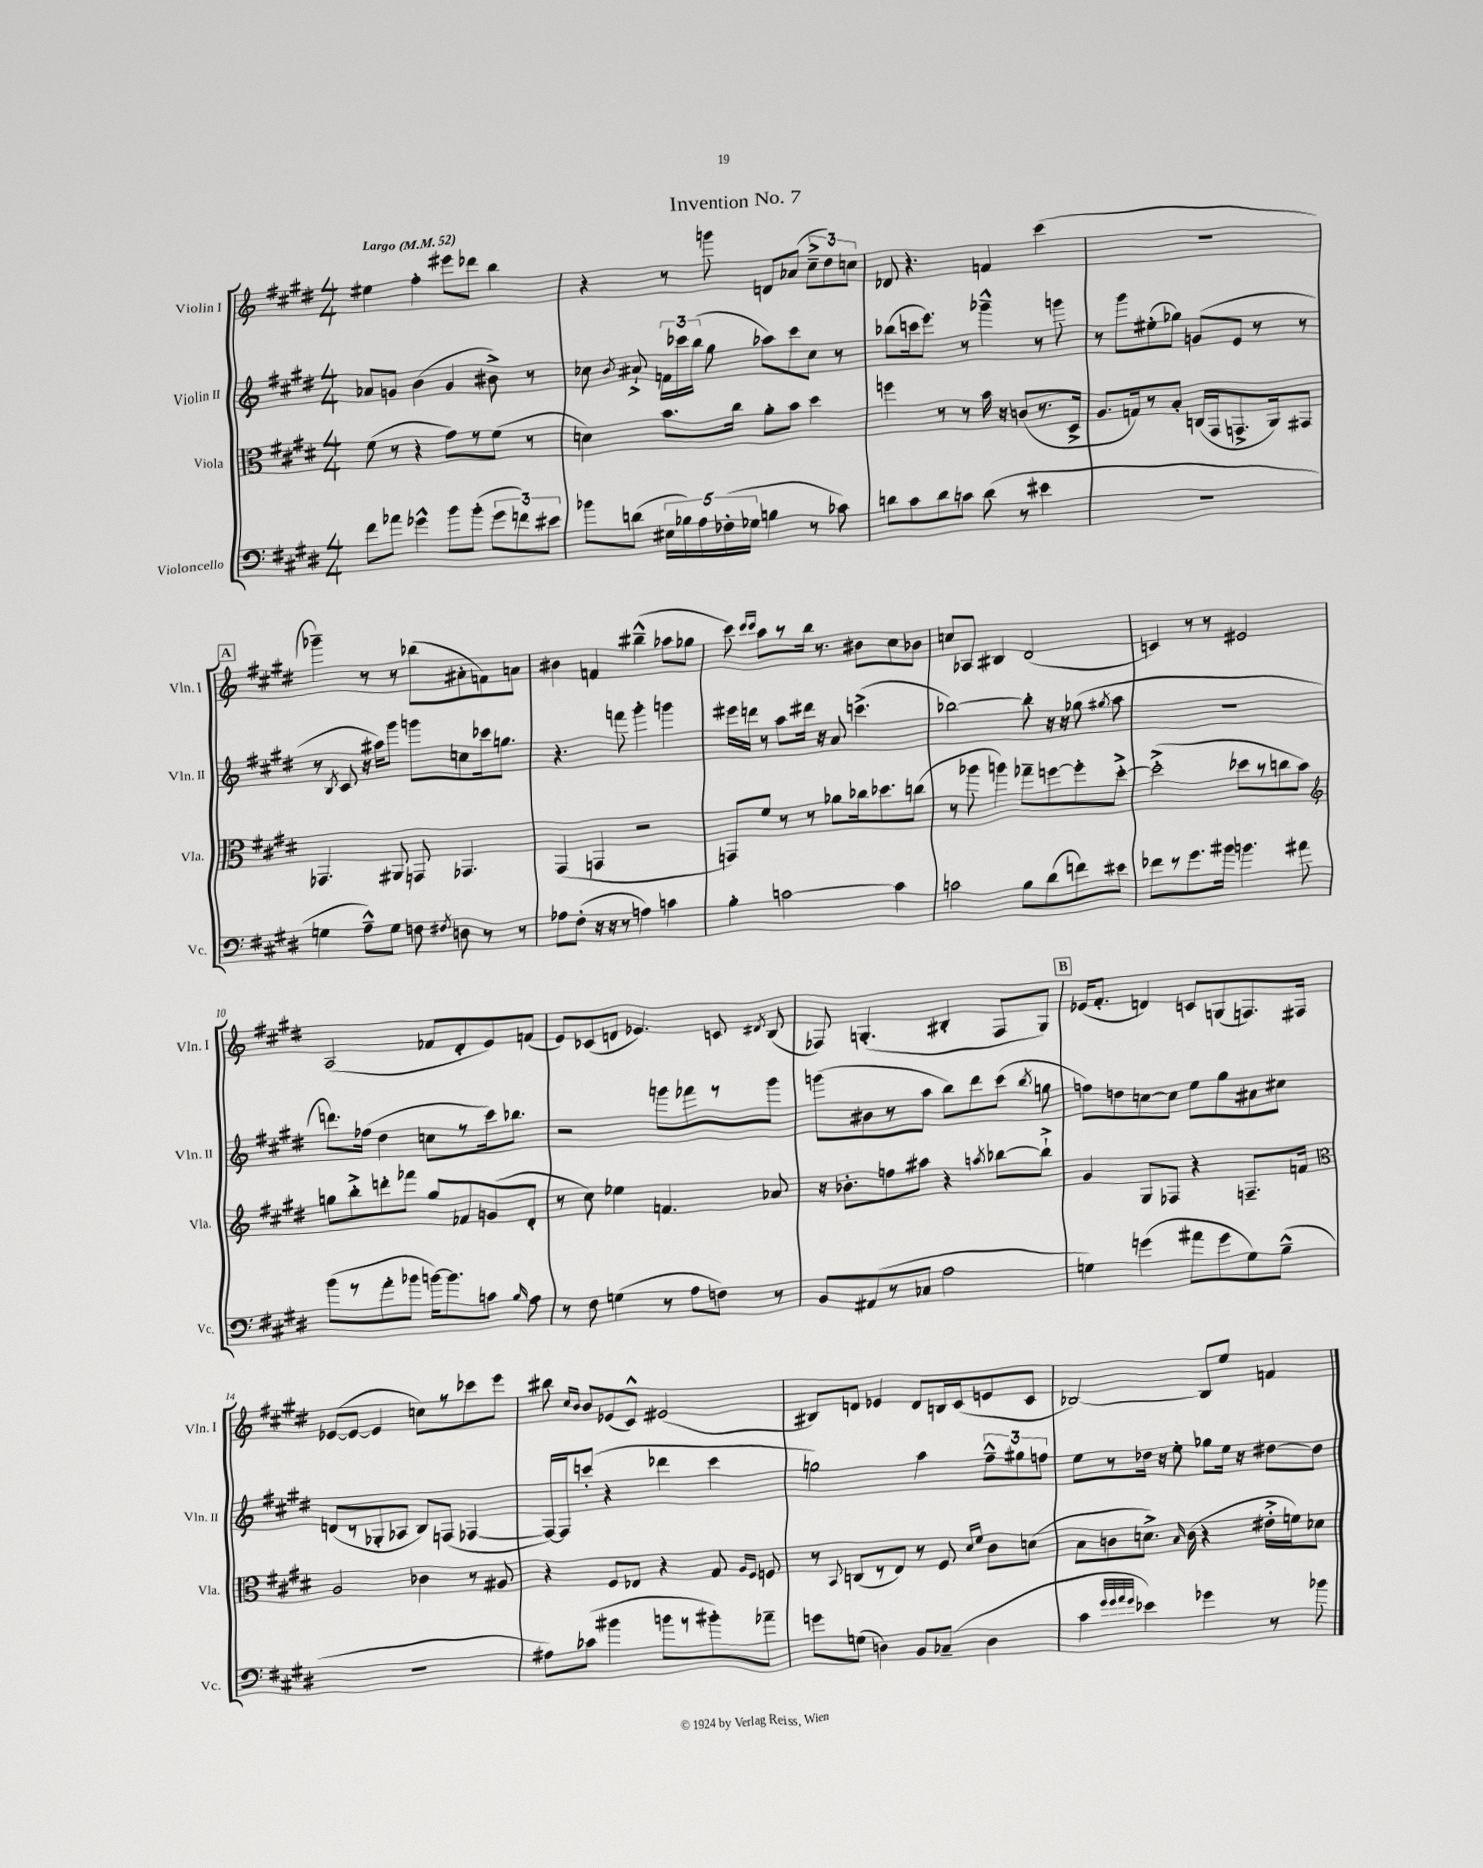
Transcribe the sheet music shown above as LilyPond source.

\header { title = "Invention No. 7" }
<<
\new StaffGroup <<
\new Staff = "s0" \with { instrumentName = "Violin I" shortInstrumentName = "Vln. I" } {
    \clef treble \key e \major \numericTimeSignature \time 4/4 \tempo "Largo" 4 = 52
    \autoBeamOff eis''4 fis''4-. eis'''8[ des'''8] b''4 |
    r4 r8 g'''8 d'8[ aes'8]( \tuplet 3/2 { cis''8[---> dis''8) c''8] } |
    des'8 r4. f'4 cis'''4( |
    R1 |
    \mark \markup { \box "A" } ges'''4--) r8 r8 bes''8[( ais'8-. f'8) a'8] |
    bis'4 f'4 bis''4---^( aes''8[ ges''8] |
    cis'''8) \grace { cis'''16[ cis'''16] } a''8[ r8 b''16] r8. bis'8[ cis''8 bes'8] |
    c''8[ aes8] bis4 dis'2( |
    c'4) r8 r8 eis'2 |
    a2( fes'8[ dis'8-. e'8) f'8]( |
    e'8[) ces'8( d'8] ees'4.) c'8 \acciaccatura { dis'8 } b8( |
    fes8) g4.-.( bis4-. fes8[ g8]) |
    \mark \markup { \box "B" } ees'16[( fis'8.]-. d'4) c'8[ g8( f8.) fis16] |
    ees'8[~( ees'8]~ ees'4 c''8[) r8 ces'''8 e'''8] |
    bis''8 \grace { cis''16[ b'16] } b'8[ ees'8( cis'8]-^) eis'2( |
    bis8[) d'8] ees'4 d'8[ b16 cis'16( e'8 cis'8] |
    bes2~) bes8[ e''8] f'4 \bar "|." |
}
\new Staff = "s1" \with { instrumentName = "Violin II" shortInstrumentName = "Vln. II" } {
    \clef treble \key e \major \numericTimeSignature \time 4/4
    \autoBeamOff aes'8[ g'8] b'4( g'4 bis'8->) r8 |
    ces''8 \acciaccatura { b'8 } ais'8-!-> \tuplet 3/2 { f'16[ ces'''16 b''16]( } gis''8 aes''8[) ces'''8 ces''8] r8 |
    bes''8[( c'''16 e'''8.]) r8 ges'''4---^ r8 g'''8 |
    r8 gis'''8[ eis''8-.( ges''8]) g'8[( e'8] r8 r8 |
    \mark \markup { \box "A" } r8 \acciaccatura { b8 } cis'8 r16 ais''16[) gis'''8] g'''8[ c''8 ces'''16 g''8.] |
    r4. f'''8 gis'''4-. g'''4 |
    eis'''16[ d'''16] r8 a''8[ dis'''16] r16 a'8 c'''4.->( |
    bes''2~) bes''8-. r16 r16 ges''8( \acciaccatura { gis''8 } a''8 |
    R1 |
    d'''8.[) fes''16]( dis''4 c''8[ r8 cis'''16) bes''8.] |
    r2 g'''8[ fes'''8 r8 g'''8] |
    g'''8[( bis'8 r8 a''8] b''8[) dis'''8 cis'''8]( \acciaccatura { b''8 } g''8 |
    \mark \markup { \box "B" } f''8[) d''8 c''8~ c''8] e''8[ gis''8 ais'8 cis''8] |
    d'8[( r8 ges8-. aes8] b8[) f8]( fes4~ |
    fes16[~) fes16 c'''8]-.( r4 des'''4 c'''4 |
    g''2) a''4 \tuplet 3/2 { fis''8[---^ gis''8 f''8] } |
    e''8[ r8 des''16] r16 e''8-. ges''8[ e''16] r16 dis''8[~ dis''8] \bar "|." |
}
\new Staff = "s2" \with { instrumentName = "Viola" shortInstrumentName = "Vla." } {
    \clef alto \key e \major \numericTimeSignature \time 4/4
    \autoBeamOff fis'8( r8 r4 gis'8[) r8 fis'8]( r8 |
    d'4) b'8.[ cis''16] a'8[-. b'8] dis''4 |
    f''4 r8 r8 b'16 r16 c'8[( r8. dis16]-> |
    a8.[ g16) r8 b8]-. c16[( gis,16 g,8.-> a,16) gis,8] |
    \mark \markup { \box "A" } ges,4. ais,8 g,8 ges,4. |
    gis,4( g,4 r2 |
    g,8[) fis'8] r8 r8 aes'8[ ces''16 des''8. c''8]( |
    r8 aes''8 a''4) ges''8[-- f''8~ f''8-. dis''8]~-.-> |
    dis''2-.->( des''8[ r8 c''8 b'8]) |
    \clef treble g''8[ b''8-.-> d'''8-. fes'''8] g''8[ fes'8 g'8( dis'8]-. |
    r8 cis''8) ees''4 f'4. aes'8 |
    r16 bes'8.[-. f''8 ais''8] r4 \acciaccatura { a''8 } bes''8[~ bes''8]-!-> |
    \mark \markup { \box "B" } gis'4 gis8[ fes8] r4 f8.[-- f'16] |
    \clef alto a2 ces'4 r8 ais8 |
    r4 fis8[ ees8] r4 gis8 \grace { a16[ fis16] } f8 |
    r8 \appoggiatura { b,8 } c8[( r8 e8]) r8 fis8 \grace { dis'16[ fis'16] } cis'8[ d'8]( |
    b8[ c'8 d'8.]->) \grace { b16 } c'16( r4 eis'16[-.-> f'16) des'8] \bar "|." |
}
\new Staff = "s3" \with { instrumentName = "Violoncello" shortInstrumentName = "Vc." } {
    \clef bass \key e \major \numericTimeSignature \time 4/4
    \autoBeamOff fis'8[ aes'8] ges'4-^ b'8[ b'8]-.( \tuplet 3/2 { ges'8[ f'8) eis'8] } |
    bes'8[ d'8]( \tuplet 5/4 { eis16[ bes16) a16 fes16-.( ges16] } b4 r8 ces'8) |
    d'8[ cis'8 d'8 c'8] d'8( r8 eis'4 |
    R1 |
    \mark \markup { \box "A" } g4 a8[---^) g8] f8 \acciaccatura { fis8 } d8 r8 r8 |
    aes8[ fis8]-.( r16 r16 r8 a4) c'4 |
    b4-. c'2~ c'4 |
    c'2 b8[ dis'8( f'8) eis'8] |
    fes'8[ r8 gis'8. bis'16] b'4. ais'8 |
    b'8[( r8 a'8-. bes'8] b'16[~) b'8. c'8] \grace { b16 } a8 |
    r8 fis8 g4( r8 a8[ f8]) r8 |
    b,8[ ais,8( r8 ces8] a2 |
    \mark \markup { \box "B" } g4) g'4( ais'8[ g'8 g8) b8]---^( |
    R1 |
    ais8[) ces'8]( bis'4 b'8[ r8 bis'8-.) aes'8]-- |
    g'8[ g8]( d4) b,8[ ces8]--( d4 |
    cis'4 \grace { gis'32[ gis'32 a'32 gis'32] } ees'4) ges'4 r8 bes'8 \bar "|." |
}
>>
>>
